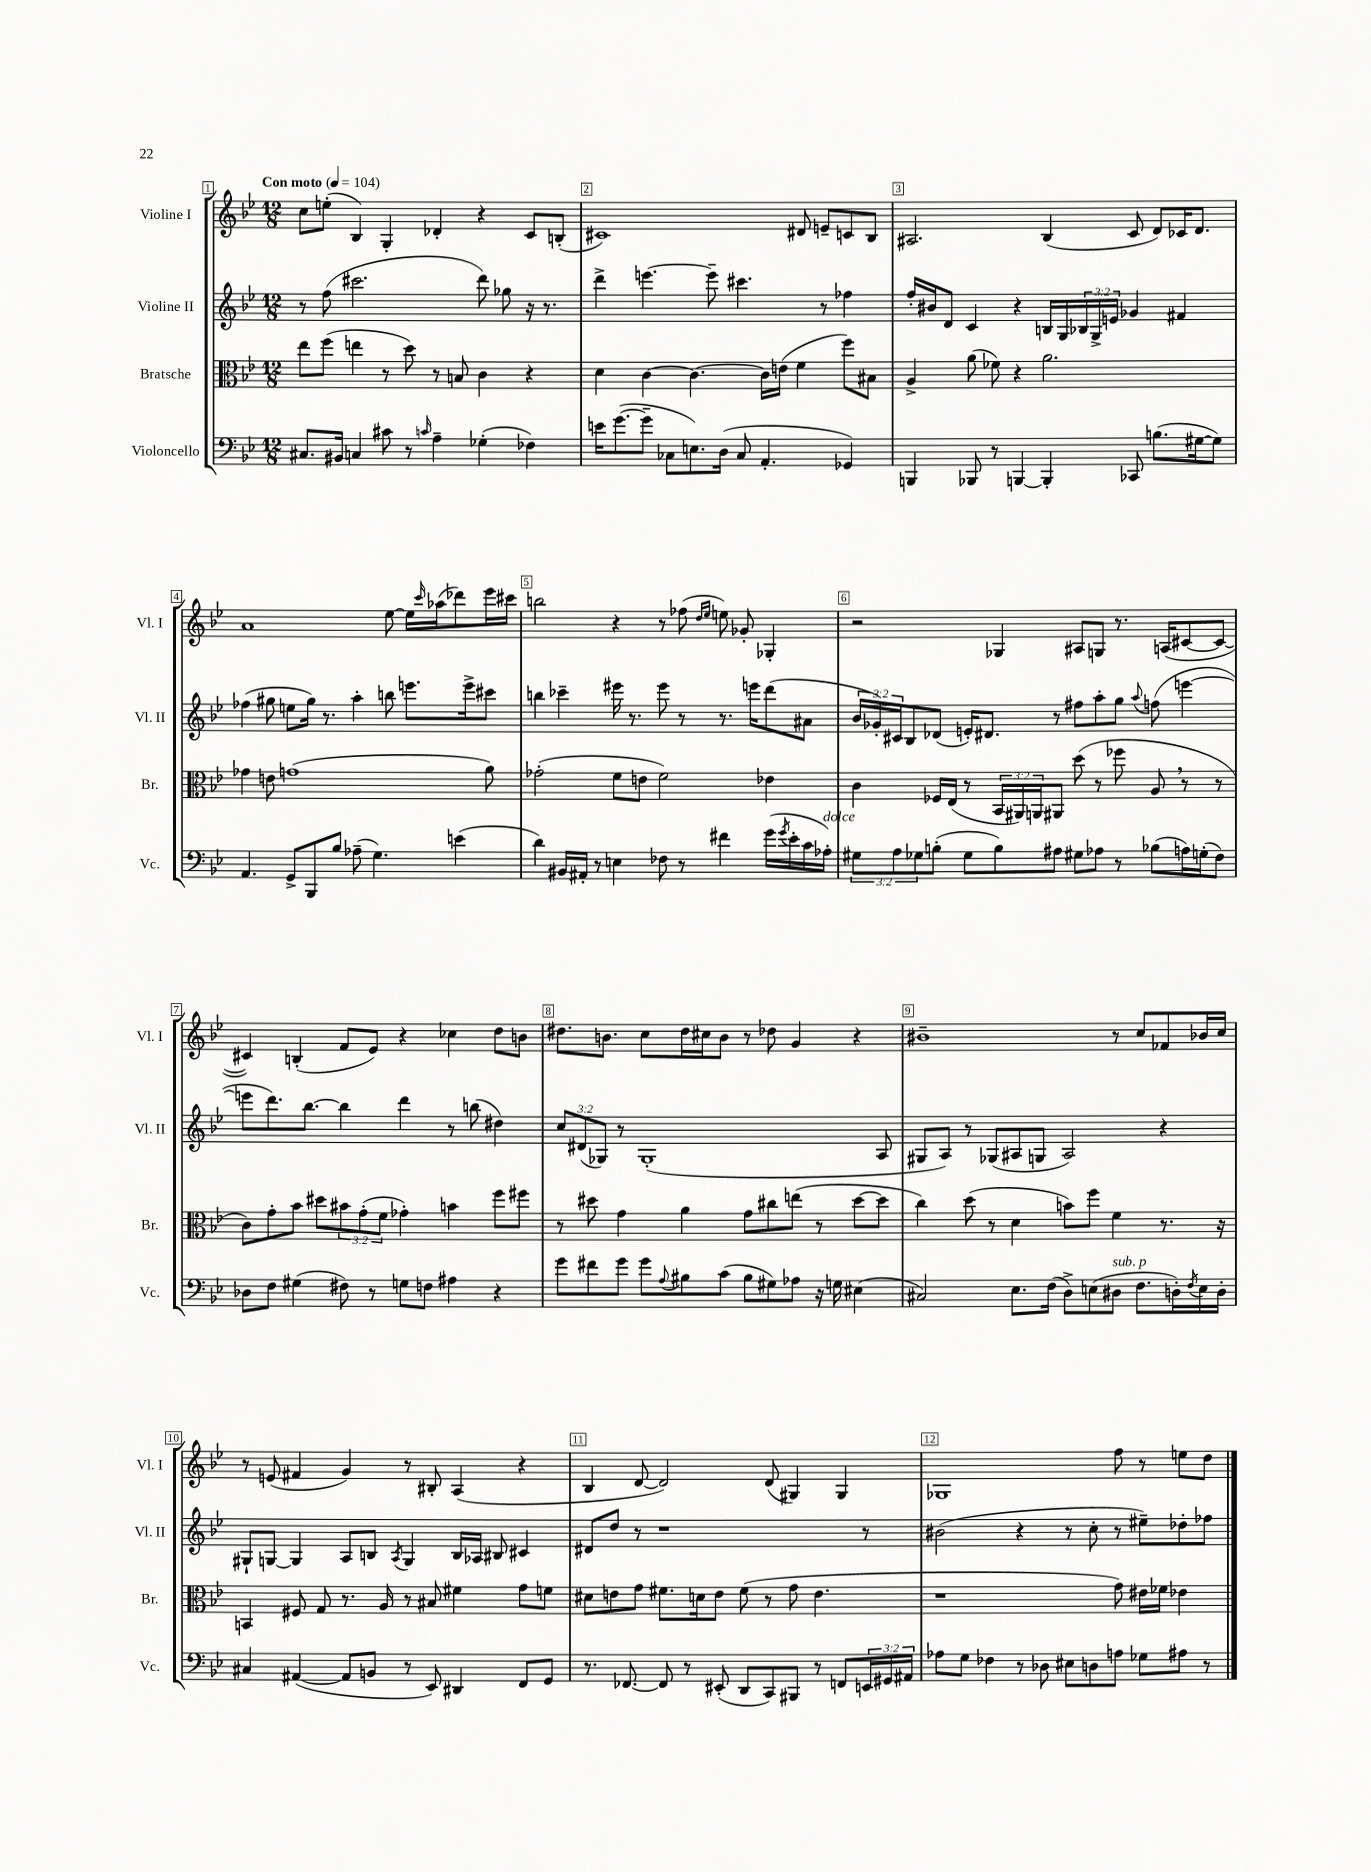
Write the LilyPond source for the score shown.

<<
\new StaffGroup <<
\new Staff = "s0" \with { instrumentName = "Violine I" shortInstrumentName = "Vl. I" } {
    \clef treble \key bes \major \numericTimeSignature \time 12/8 \tempo "Con moto" 4 = 104
    c''8 e''8-.( bes4) g4-. des'4-. r4 c'8 b8-.( |
    cis'1) dis'8 e'8-- c'8 bes8 |
    ais2. bes4( c'8 d'8) ces'16 d'8. |
    a'1 ees''8~ ees''16 \grace { c'''16 } aes''16( des'''8) ees'''16 cis'''16 |
    b''2 r4 r8 fes''8( \grace { d''16 ees''16 } e''8) ges'8-. ges4-. |
    r2 ges4 ais8 g8 r8. a16( cis'8~ cis'8~ |
    cis'4) b4-.( f'8 ees'8) r4 ces''4 d''8 b'8 |
    dis''8. b'8. c''8 dis''16 cis''16 b'8 r8 des''8 g'4 r4 |
    bis'1-- r8 c''8 fes'8 bes'16 c''16 |
    r8 e'8( fis'4 g'4) r8 bis8-. a4( r4 |
    bes4 d'8~ d'2) d'8( gis4) gis4 |
    ges1 f''8 r8 e''8 d''8 \bar "|." |
}
\new Staff = "s1" \with { instrumentName = "Violine II" shortInstrumentName = "Vl. II" } {
    \clef treble \key bes \major \numericTimeSignature \time 12/8 \override Staff.TupletNumber.text = #tuplet-number::calc-fraction-text
    r8 f''8( cis'''2. d'''8) ges''8 r16 r8. |
    d'''4-> e'''4.~ e'''8-- cis'''4. r8 fes''4 |
    f''16-. bis'16 d'8 c'4 r4 b16 g16 \tuplet 3/2 { bes16 g16-> e'16 } ges'4 fis'4 |
    fes''4( gis''8 e''8 gis''16) r8. a''4-. b''8 e'''8. e'''16-> cis'''8 |
    b''4 ces'''4-- eis'''16 r8. eis'''8 r8 r8. e'''16 d'''8( ais'8 |
    \tuplet 3/2 { bes'16 ges'16-.) cis'16 } bes8 des'8( e'16-.) dis'8. r8 fis''8 a''8-. g''8 \appoggiatura { a''8 } f''8( e'''4~ |
    e'''8 d'''8.) bes''8.~ bes''4 d'''4 r8 b''8( dis''4) |
    \tuplet 3/2 { c''8 dis'8( ges8) } r8 ges1-.( a8 |
    gis8 a8) r8 ges8( ais8 g8 ais2) r4 |
    gis8-! g8~ g4 a8 b8 \acciaccatura { a8 } g4 b16 aes16 bis8 cis'4 |
    dis'8 d''8 r8 r1 r8 |
    bis'2( r4 r8 c''8-. r8 eis''8--) des''8-. fes''8 \bar "|." |
}
\new Staff = "s2" \with { instrumentName = "Bratsche" shortInstrumentName = "Br." } {
    \clef alto \key bes \major \numericTimeSignature \time 12/8 \override Staff.TupletNumber.text = #tuplet-number::calc-fraction-text
    ees''8 f''8( e''4 r8 d''8) r8 b8 c'4 r4 |
    d'4 c'4~ c'4.~ c'16 e'16( f'4 f''8) bis8 |
    a4-> a'8( fes'8) r4 a'2. |
    ges'4 e'8 g'1( a'8) |
    ges'2-.( f'8 e'8 f'2) ees'4 |
    c'4 fes16 ees16( r8 \tuplet 3/2 { bes,16 ais,16) a,16 } ais,8 d''8( r8 fes''8 a8 \breathe r8 r8 |
    c'8) g'8-. bes'8 dis''8 \tuplet 3/2 { bis'8 g'8-.( f'8 } ges'4-.) b'4 f''8 fis''8 |
    r8 dis''8 g'4 a'4 g'8 cis''8 e''8( r8 dis''8~ dis''8 |
    c''4) d''8( r8 d'4 b'8) f''8 f'4 r8. r16 |
    b,4 fis8 g8 r8. a16 r8 bis8 fis'4 g'8 f'8 |
    dis'8 e'8 g'8 fis'8. d'16 e'8 fis'8( r8 g'8 e'4. |
    r1 g'8) eis'16 fes'16 ees'4 \bar "|." |
}
\new Staff = "s3" \with { instrumentName = "Violoncello" shortInstrumentName = "Vc." } {
    \clef bass \key bes \major \numericTimeSignature \time 12/8 \override Staff.TupletNumber.text = #tuplet-number::calc-fraction-text
    cis8. bis,16 c4 cis'8 r8 \grace { c'16 } a4-- ges4-.( fes4) |
    e'16 g'8.~( g'8-- ces8 e8.) d16( ces8 a,4.-. ges,4) |
    b,,4 bes,,8 r8 b,,4~ b,,4-. ces,8 b8.( gis16~ gis8) |
    a,4. g,8-> bes,,8 bes8 aes8--( g4.) e'4( |
    d'4) bis,16 ais,16-. r8 e4 fes8 r8 fis'4 g'16( \acciaccatura { g'8 } ees'16-. c'16 aes16-.^\markup { \italic "dolce" }) |
    \tuplet 3/2 { gis8 a8 ges8 } b8-.( ges8 b8) ais8 gis8 aes8 r8 bes8( a16) g16-.( f8) |
    des8 f8 gis4( fis8) r8 g8 f8 ais4 r4 |
    g'8 fis'8 g'8 g'8 \appoggiatura { a8 } bis8 c'8( bis8 gis8) aes8 r16 g16 eis4( |
    cis2) ees8. f16( d8->) e8( dis8^\markup { \italic "sub. p" } f8. d16-.) \acciaccatura { f8 } e16 d16-. |
    cis4 ais,4~( ais,8 b,8 r8 ees,8) dis,4 f,8 g,8 |
    r8. fes,8.~ fes,8 r8 eis,8-.( d,8 c,8) bis,,8 r8 f,8 \tuplet 3/2 { e,16 gis,16 ais,16 } |
    aes8 g8 fes4 r8 des8 eis8 d8 a8 ges8 ais8 r8 \bar "|." |
}
>>
>>
\layout { \context { \Score \override BarNumber.break-visibility = ##(#f #t #t) barNumberVisibility = #all-bar-numbers-visible \override BarNumber.stencil = #(make-stencil-boxer 0.1 0.3 ly:text-interface::print) } }
